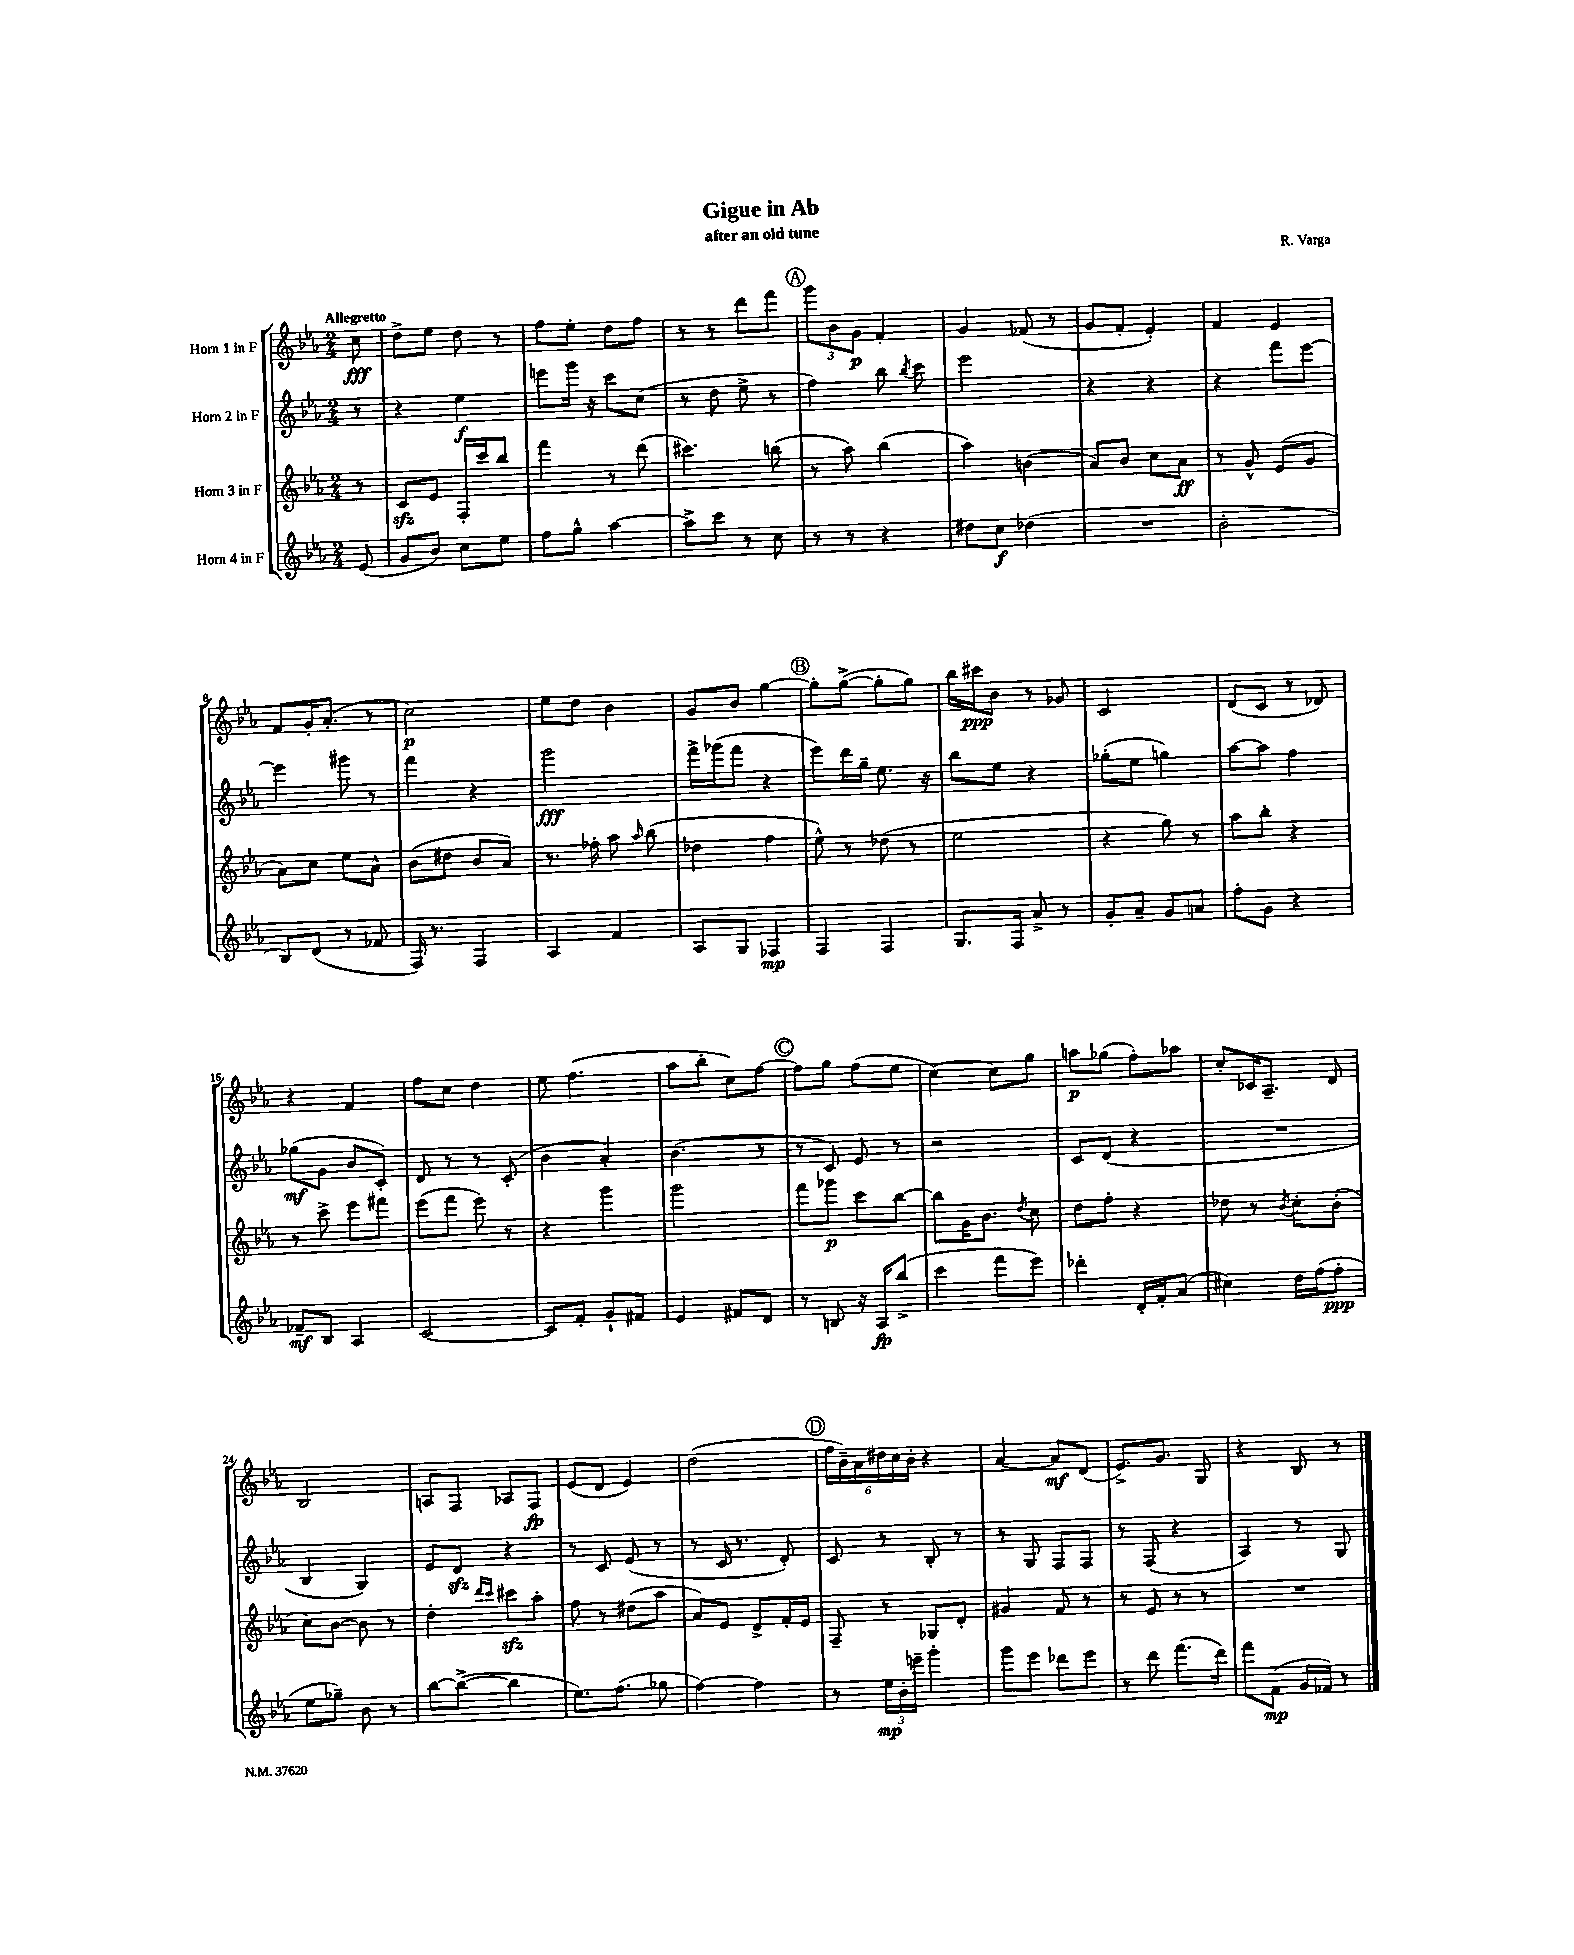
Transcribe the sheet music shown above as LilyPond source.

\header { title = "Gigue in Ab" composer = "R. Varga" subtitle = "after an old tune" }
<<
\new StaffGroup <<
\new Staff = "s0" \with { instrumentName = "Horn 1 in F" } {
    \clef treble \key ees \major \numericTimeSignature \time 2/4 \partial 8 \tempo "Allegretto"
    \autoBeamOff c''8\fff |
    d''8[-> ees''8] d''8 r8 |
    f''8[ ees''8]-. d''8[ f''8] |
    r8 r8 d'''8[ f'''8] |
    \mark \markup { \circle "A" } \tuplet 3/2 { g'''8[ bes'8 g'8]\p } f'4-. |
    g'4 fes'8( r8 |
    g'8[ f'8]-. ees'4-.) |
    f'4 ees'4 |
    f'8[ g'16-. aes'8.]-.( r8 |
    c''2\p) |
    ees''8[ d''8] bes'4 |
    g'8[ bes'8] g''4~ |
    \mark \markup { \circle "B" } g''8[-. g''8]~->( g''8[-. g''8]) |
    bes''16[ cis'''16\ppp bes'8] r8 ges'8 |
    c'2 |
    d'8[( c'8] r8 des'8) |
    r4 f'4 |
    f''8[ c''8] d''4 |
    ees''8 f''4.( |
    aes''8[ bes''8]-. c''8[) f''8]~ |
    \mark \markup { \circle "C" } f''8[ g''8] f''8[( ees''8] |
    c''4~) c''8[ g''8] |
    a''8[\p ges''8]( f''8[-.) aes''8] |
    c''8[-. ces'16 aes8.]-- d'8 |
    bes2 |
    a8[ f8] aes8[ f8]\fp |
    ees'8[( d'8] ees'4) |
    d''2( |
    \mark \markup { \circle "D" } \tuplet 6/4 { f''16[ bes'16--) aes'16 dis''16 c''16 bes'16]-. } r4 |
    aes'4~ aes'8[\mf d'8]( |
    ees'8.[->) g'8.] g8 |
    r4 bes8 r8 \bar "|." |
}
\new Staff = "s1" \with { instrumentName = "Horn 2 in F" } {
    \clef treble \key ees \major \numericTimeSignature \time 2/4 \partial 8
    \autoBeamOff r8 |
    r4 ees''4\f |
    e'''8[ g'''16] r16 c'''8[ c''8]( |
    r8 d''8 ees''8-> r8 |
    \mark \markup { \circle "A" } f''4) bes''8 \acciaccatura { bes''8 } c'''8 |
    ees'''2 |
    r4 r4 |
    r4 f'''8[ ees'''8]~ |
    ees'''4 gis'''8 r8 |
    f'''4 r4 |
    g'''2\fff |
    f'''16[-> ges'''16( f'''8] r4 |
    \mark \markup { \circle "B" } ees'''8[) d'''16 g''16]-- ees''8. r16 |
    bes''8[ ees''8] r4 |
    ges''8[-.( ees''8] g''4) |
    aes''8[~ aes''8] f''4 |
    ges''8[\mf( g'8] bes'8[ c'8]-.) |
    d'8 r8 r8 c'8-.( |
    bes'4 aes'4-.) |
    bes'4.( r8 |
    \mark \markup { \circle "C" } r8 c'8) ees'8 r8 |
    r2 |
    c'8[ d'8]( r4 |
    R2 |
    bes4 g4) |
    ees'8[ d'8]\sfz r4 |
    r8 c'8 ees'8( r8 |
    r8 c'16 r8. d'8-.) |
    \mark \markup { \circle "D" } c'8 r8 bes8-. r8 |
    r8 g8 f8[ f8] |
    r8 f8( r4 |
    aes4) r8 g8 \bar "|." |
}
\new Staff = "s2" \with { instrumentName = "Horn 3 in F" } {
    \clef treble \key ees \major \numericTimeSignature \time 2/4 \partial 8
    \autoBeamOff r8 |
    c'8[\sfz ees'8] f16[-. c'''16 bes''8] |
    f'''4 r8 d'''8( |
    cis'''4.) b''8( |
    \mark \markup { \circle "A" } r8 aes''8) bes''4( |
    aes''4) b'4( |
    aes'8[) bes'8] c''8[ aes'8]\ff |
    r8 g'8-^ ees'8[( g'8] |
    aes'8[) c''8] ees''8[ aes'8]-^ |
    bes'8[( dis''8] bes'8[ aes'8]) |
    r8. fes''16-. aes''8 \grace { aes''16 } bes''8( |
    des''4 f''4 |
    \mark \markup { \circle "B" } ees''8-^) r8 des''8( r8 |
    ees''2 |
    r4 g''8) r8 |
    aes''8[ bes''8]-. r4 |
    r8 c'''8-> ees'''8[ fis'''8] |
    ees'''8[( f'''8] ees'''8) r8 |
    r4 g'''4 |
    g'''2 |
    \mark \markup { \circle "C" } f'''8[ ges'''8]\p c'''8[ bes''8]~ |
    bes''8[ g'16 bes'8.] \acciaccatura { d''8 } c''8 |
    d''8[ f''8]-. r4 |
    des''8 r8 \acciaccatura { bes'8 } c''8[-. bes'8]-.( |
    c''8[) bes'8]~ bes'8 r8 |
    d''4-. \grace { d'''16[ c'''16] } cis'''8[\sfz aes''8]-. |
    f''8 r8 dis''8[( aes''8] |
    aes'8[) ees'8] d'8[-> f'16-. ees'16] |
    \mark \markup { \circle "D" } f8-- r8 ges8[ d'8]-. |
    gis'4 f'8 r8 |
    r8 ees'8 r8 r8 |
    R2 \bar "|." |
}
\new Staff = "s3" \with { instrumentName = "Horn 4 in F" } {
    \clef treble \key ees \major \numericTimeSignature \time 2/4 \partial 8
    \autoBeamOff ees'8( |
    g'8[ bes'8]) c''8[ ees''8] |
    f''8[ g''8]-^ aes''4~ |
    aes''8[-> c'''8] r8 c''8 |
    \mark \markup { \circle "A" } r8 r8 r4 |
    dis''8[ c''8]\f des''4( |
    R2 |
    bes'2-. |
    bes8[) d'8]( r8 fes'8 |
    f16) r8. f4 |
    aes4 f'4 |
    aes8[ g8] fes4\mp |
    \mark \markup { \circle "B" } f4 f4 |
    g8.[ f16] aes'8-> r8 |
    g'8[-. aes'8]-- g'8[ a'8] |
    f''8[-. g'8] r4 |
    fes'8[--\mf bes8] aes4 |
    c'2~ |
    c'8[ f'8]-. g'8[-! fis'8] |
    ees'4 fis'8[ d'8] |
    \mark \markup { \circle "C" } r8 b8 r16 aes16[\fp bes''8]->( |
    c'''4 f'''8[ ees'''8]) |
    des'''4-. d'16[-. f'16-. aes'8]( |
    cis''4) d''16[ f''16( f''8]-.\ppp |
    ees''8[ ges''8]--) bes'8 r8 |
    bes''8[~ bes''8]~->( bes''4 |
    ees''8.[) f''8.]( ges''8 |
    f''4~) f''4 |
    \mark \markup { \circle "D" } r8 \tuplet 3/2 { ees''16[\mp bes'16-. e'''16]-- } g'''4-. |
    g'''8[ ees'''8] des'''8[ ees'''8] |
    r8 d'''8 f'''8.[( d'''16]) |
    f'''8[ f'8]\mp( g'16[ fes'16]) r8 \bar "|." |
}
>>
>>
